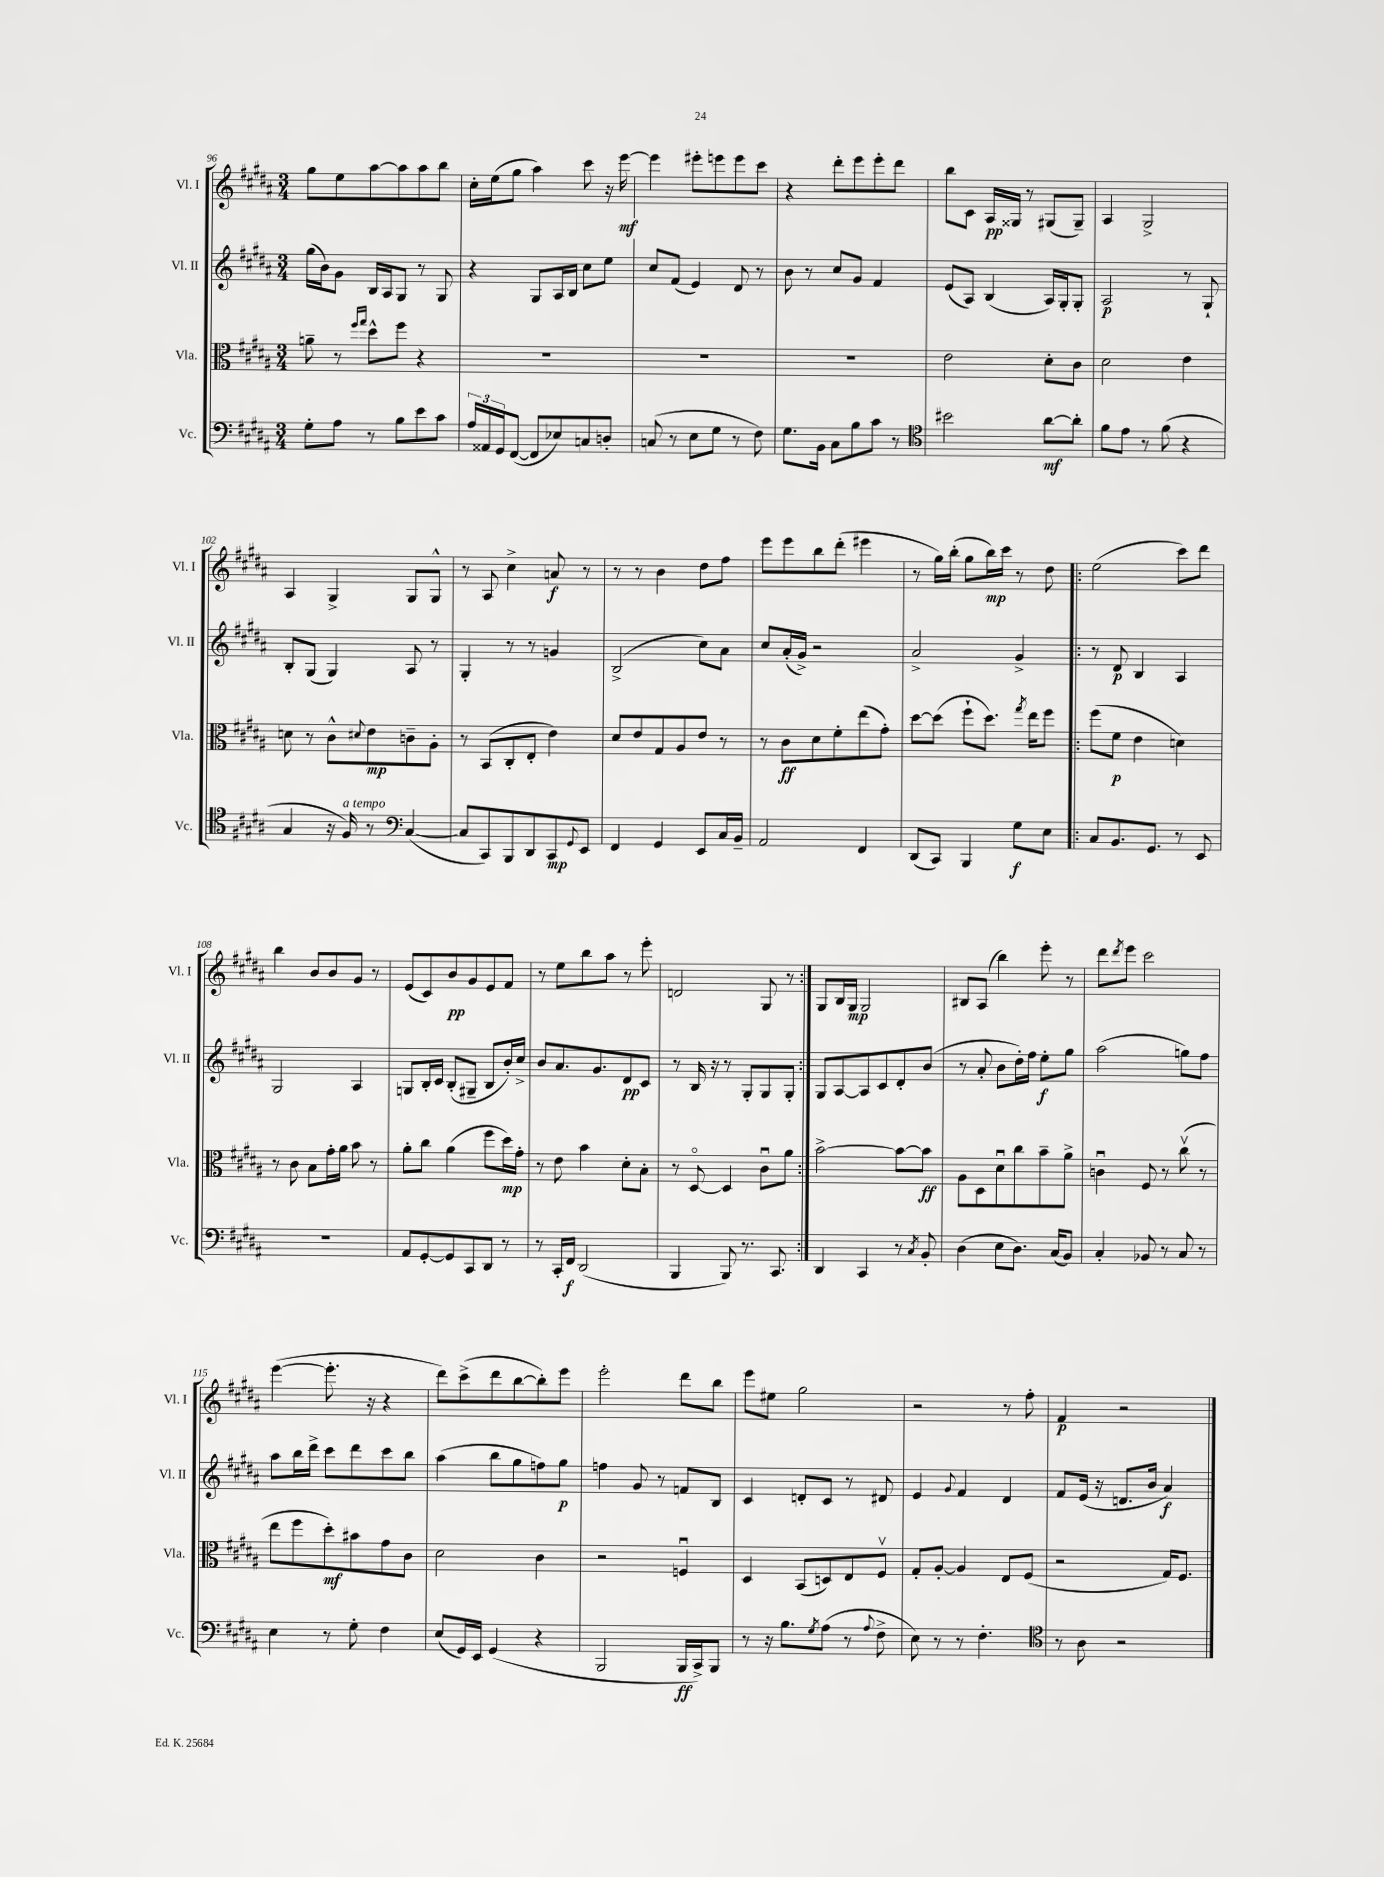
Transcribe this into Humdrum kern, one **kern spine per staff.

**kern	**dynam	**kern	**dynam	**kern	**dynam	**kern	**dynam
*part4	*part4	*part3	*part3	*part2	*part2	*part1	*part1
*staff4	*staff4	*staff3	*staff3	*staff2	*staff2	*staff1	*staff1
*I"Vc.	*	*I"Vla.	*	*I"Vl. II	*	*I"Vl. I	*
*I'Vc.	*	*I'Vla.	*	*I'Vl. II	*	*I'Vl. I	*
*clefF4	*	*clefC3	*	*clefG2	*	*clefG2	*
*k[f#c#g#d#a#]	*	*k[f#c#g#d#a#]	*	*k[f#c#g#d#a#]	*	*k[f#c#g#d#a#]	*
*M3/4	*	*M3/4	*	*M3/4	*	*M3/4	*
=96	=96	=96	=96	=96	=96	=96	=96
8G#'\L	.	8an~\	.	(16gg#\LL	.	8gg#\L	.
.	.	.	.	16b\J)	.	.	.
8A#\J	.	8r	.	8g#\J	.	8ee\	.
.	.	16qqff#/LL	.	.	.	.	.
.	.	16qqgg#/JJ	.	.	.	.	.
8r	.	8dd#^^\L	.	16B/LL	.	[8aa#\	.
.	.	.	.	16A#/J	.	.	.
8B\L	.	8ff#\J	.	8G#/J	.	8aa#\]	.
8e\	.	4r	.	8r	.	8aa#\	.
8c#\J	.	.	.	8G#/	.	8bb\J	.
=97	=97	=97	=97	=97	=97	=97	=97
24A#/LL	.	2.r	.	4r	.	16cc#'\LL	.
24AA##X/	.	.	.	.	.	.	.
.	.	.	.	.	.	(16ee\J	.
24GG#/J	.	.	.	.	.	.	.
([8FF#/J	.	.	.	.	.	8gg#\J	.
8FF#/L]	.	.	.	8G#/L	.	4aa#\)	.
8E-X/)	.	.	.	16A#/L	.	.	.
.	.	.	.	16B/JJ	.	.	.
8Cn/	.	.	.	8cc#\L	.	8ccc#\	.
8Dn'/J	.	.	.	8ee\J	.	16r	.
.	.	.	.	.	.	[16eee\	mf
=98	=98	=98	=98	=98	=98	=98	=98
(8Cn/	.	2.r	.	8cc#/L	.	4eee\]	.
8r	.	.	.	(8f#/J	.	.	.
8E\L	.	.	.	4e/)	.	8eee#X'\L	.
8G#\J	.	.	.	.	.	8eeen\	.
8r	.	.	.	8d#/	.	8eee\	.
8F#\)	.	.	.	8r	.	8ccc#\J	.
=99	=99	=99	=99	=99	=99	=99	=99
8.G#\L	.	2.r	.	8b\	.	4r	.
.	.	.	.	8r	.	.	.
16BB\Jk	.	.	.	.	.	.	.
8C#\L	.	.	.	8cc#/L	.	8ddd#'\L	.
8B\	.	.	.	8g#/J	.	8eee\	.
8c#\J	.	.	.	4f#/	.	8eee'\	.
8r	.	.	.	.	.	8ddd#\J	.
=100	=100	=100	=100	=100	=100	=100	=100
*clefC4	*	*	*	*	*	*	*
2b#X\	.	2e\	.	(8e/L	.	8bb\L	.
.	.	.	.	8A#/J)	.	8c#\J	.
.	.	.	.	(4B/	.	16A#/LL	pp
.	.	.	.	.	.	16G##X/JJ	.
.	.	.	.	.	.	8r	.
[8a#\L	mf	8d#'\L	.	16A#/LL)	.	(8G#X/L	.
.	.	.	.	16G#'/J	.	.	.
8a#'\J]	.	8c#\J	.	8G#'/J	.	8G#~/J)	.
=101	=101	=101	=101	=101	=101	=101	=101
8f#\L	.	2d#\	.	2A#/	p	4A#/	.
8e\J	.	.	.	.	.	.	.
8r	.	.	.	.	.	2G#^/	.
(8f#\	.	.	.	.	.	.	.
4r	.	4e\	.	8r	.	.	.
.	.	.	.	8G#`/	.	.	.
!!LO:LB:g=z
=102	=102	=102	=102	=102	=102	=102	=102
4G#/	.	8dn\	.	8B'/L	.	4A#/	.
.	.	8r	.	(8G#/J	.	.	.
16r	.	8c#^^\L	.	4G#/)	.	4G#^/	.
!LO:TX:a:i:t=a tempo	!	!	!	!	!	!	!
16F#/)	.	.	.	.	.	.	.
.	.	8qqd#X/	.	.	.	.	.
8r	.	8e\	mp	.	.	.	.
*clefF4	*	*	*	*	*	*	*
([4C#/	.	8cn~\	.	8A#/	.	8G#/L	.
.	.	8A#'\J	.	8r	.	8G#^^/J	.
=103	=103	=103	=103	=103	=103	=103	=103
8C#/L]	.	8r	.	4G#'/	.	8r	.
8CC#/)	.	(8BB/L	.	.	.	8A#/	.
8BBB/	.	8C#'/	.	8r	.	4cc#^\	.
8DD#/	.	8E'/J	.	8r	.	.	.
8CC#/	mp	4e\)	.	4gn/	.	8an/	f
8qqGG#/	.	.	.	.	.	.	.
8EE/J	.	.	.	.	.	8r	.
=104	=104	=104	=104	=104	=104	=104	=104
4FF#/	.	8d#/L	.	(2B^/	.	8r	.
.	.	8e/	.	.	.	8r	.
4GG#/	.	8G#/	.	.	.	4b\	.
.	.	8A#/	.	.	.	.	.
8EE/L	.	8e/J	.	8cc#\L)	.	8dd#\L	.
16C#/L	.	8r	.	8a#\J	.	8ff#\J	.
16BB~/JJ	.	.	.	.	.	.	.
=105	=105	=105	=105	=105	=105	=105	=105
2AA#/	.	8r	.	8cc#/L	.	8eee\L	.
.	.	8c#\L	ff	(16a#'/L	.	8eee\	.
.	.	.	.	16g#^/JJ)	.	.	.
.	.	8d#\	.	2r	.	8bb\	.
.	.	8f#'\	.	.	.	(8ddd#'\J	.
4FF#/	.	(8ee\	.	.	.	4eee#X\	.
.	.	8g#'\J)	.	.	.	.	.
=106	=106	=106	=106	=106	=106	=106	=106
(8DD#/L	.	[8dd#\L	.	2a#^/	.	8r	.
8CC#/J)	.	(8dd#\J]	.	.	.	16gg#\LL)	.
.	.	.	.	.	.	(16bb'\JJ	.
4BBB/	.	8ff#`\L	.	.	.	8gg#\L	.
.	.	8.dd#\J)	.	.	.	16bb\L)	mp
.	.	.	.	.	.	16ccc#\JJ	.
8G#\L	f	.	.	4g#^/	.	8r	.
.	.	8qgg#/	.	.	.	.	.
.	.	16ee\KL	.	.	.	.	.
8E\J	.	8ff#\J	.	.	.	8dd#\	.
=107!|:	=107!|:	=107!|:	=107!|:	=107!|:	=107!|:	=107!|:	=107!|:
8C#/L	.	(8ff#\L	.	8r	.	(2ee\	.
8.BB/	.	8f#\J	p	8d#/	p	.	.
.	.	4e\	.	4B/	.	.	.
8.GG#/J	.	.	.	.	.	.	.
8r	.	4dn\)	.	4A#/	.	8ccc#\L)	.
8EE/	.	.	.	.	.	8ddd#\J	.
!!LO:LB:g=z
=108	=108	=108	=108	=108	=108	=108	=108
2.r	.	8r	.	2G#/	.	4bb\	.
.	.	8c#\	.	.	.	.	.
.	.	8B\L	.	.	.	8b/L	.
.	.	16g#'\L	.	.	.	8b/	.
.	.	16a#\JJ	.	.	.	.	.
.	.	8b\	.	4A#/	.	8g#/J	.
.	.	8r	.	.	.	8r	.
=109	=109	=109	=109	=109	=109	=109	=109
8AA#/L	.	8a#'\L	.	8Gn/L	.	(8e/L	.
[8GG#'/	.	8cc#\J	.	16B'/L	.	8c#/)	.
.	.	.	.	16c#/JJ	.	.	.
8GG#/]	.	(4a#\	.	(8B'/L	.	8b/	pp
8CC#/	.	.	.	8G#X~/J	.	8g#/	.
8DD#/J	.	8ff#\L	.	8B/L	.	8e/	.
8r	.	16dd#\L)	mp	16b'/L)	.	8f#/J	.
.	.	16g#'\JJ	.	16cc#^/JJ	.	.	.
=110	=110	=110	=110	=110	=110	=110	=110
8r	.	8r	.	8b/L	.	8r	.
16CC#'/LL	.	8e\	.	8.a#/	.	8ee\L	.
16FF#/JJ	f	.	.	.	.	.	.
(2DD#/	.	4b\	.	.	.	8bb\	.
.	.	.	.	8.g#/	.	.	.
.	.	.	.	.	.	8aa#\J	.
.	.	8d#'\L	.	8d#/	pp	8r	.
.	.	8B'\J	.	8c#/J	.	8eee'\	.
=111	=111	=111	=111	=111	=111	=111	=111
4BBB/	.	8r	.	8r	.	2dn/	.
.	.	[8D#/	.	16B/	.	.	.
.	.	.	.	16r	.	.	.
8BBB/)	.	4D#/]	.	8r	.	.	.
8.r	.	.	.	8G#'/L	.	.	.
.	.	8c#u\L	.	8G#/	.	8G#/	.
8.CC#/	.	.	.	.	.	.	.
.	.	8a#\J	.	8G#'/J	.	8r	.
=112:|!	=112:|!	=112:|!	=112:|!	=112:|!	=112:|!	=112:|!	=112:|!
4DD#/	.	[2b^\	.	8G#/L	.	8G#/L	.
.	.	.	.	[8A#/	.	16B/L	.
.	.	.	.	.	.	16G#/JJ	mp
4CC#/	.	.	.	8A#/]	.	2G#/	.
.	.	.	.	8c#/	.	.	.
8r	.	8b\L_	.	8d#'/	.	.	.
8qC#/	.	.	.	.	.	.	.
8BB'/	.	8b\J]	ff	(8b/J	.	.	.
=113	=113	=113	=113	=113	=113	=113	=113
(4D#\	.	8A#\L	.	8r	.	8B#X/L	.
.	.	8D#\	.	8a#'/	.	(8A#/J	.
8E\L	.	8d#u\	.	8b\L	.	4bb\)	.
8.D#\J)	.	8cc#\	.	16dd#'\L)	.	.	.
.	.	.	.	16ff#\JJ	.	.	.
.	.	8b~\	.	8ee'\L	f	8eee'\	.
(16C#/KL	.	.	.	.	.	.	.
8BB/J)	.	8a#^\J	.	8gg#\J	.	8r	.
=114	=114	=114	=114	=114	=114	=114	=114
4C#'/	.	4cnu\	.	(2aa#\	.	8ddd#\L	.
.	.	.	.	.	.	8qddd#/	.
.	.	.	.	.	.	8eee\J	.
8BB-X/	.	8F#/	.	.	.	2ccc#\	.
8r	.	8r	.	.	.	.	.
8C#/	.	(8cc#v\	.	8ggn\L)	.	.	.
8r	.	8r	.	8ff#\J	.	.	.
!!LO:LB:g=z
=115	=115	=115	=115	=115	=115	=115	=115
4E\	.	8ee\L	.	8aa#\L	.	([4eee\	.
.	.	8ff#\	.	16bb\L	.	.	.
.	.	.	.	16ddd#^\JJ	.	.	.
8r	.	8dd#'\)	mf	8ccc#\L	.	8.eee'\]	.
8G#'\	.	8b#X\	.	8ddd#\	.	.	.
.	.	.	.	.	.	16r	.
4F#\	.	8g#\	.	8ccc#\	.	4r	.
.	.	8c#\J	.	8bb\J	.	.	.
=116	=116	=116	=116	=116	=116	=116	=116
(8E/L	.	2d#\	.	(4aa#\	.	8ddd#\L)	.
16GG#/L)	.	.	.	.	.	(8ccc#^\	.
16EE/JJ	.	.	.	.	.	.	.
(4GG#/	.	.	.	8bb\L	.	8ddd#\	.
.	.	.	.	8gg#\	.	[8bb\	.
4r	.	4c#\	.	8ffn\)	.	8bb'\])	.
.	.	.	.	8gg#\J	p	8eee\J	.
=117	=117	=117	=117	=117	=117	=117	=117
2BBB/	.	2r	.	4ffn\	.	2eee'\	.
.	.	.	.	8g#/	.	.	.
.	.	.	.	8r	.	.	.
16BBB/LL	ff	4Fnu/	.	8fn/L	.	8ddd#\L	.
16CC#^/J)	.	.	.	.	.	.	.
8BBB/J	.	.	.	8B/J	.	8bb\J	.
=118	=118	=118	=118	=118	=118	=118	=118
8r	.	4D#/	.	4c#/	.	8eee\L	.
16r	.	.	.	.	.	8ee#X\J	.
8.B\L	.	.	.	.	.	.	.
.	.	(8BB/L	.	8dn'/L	.	2gg#\	.
8qG#/	.	.	.	.	.	.	.
(8A#\J	.	8Dn/)	.	8c#/J	.	.	.
8r	.	8E/	.	8r	.	.	.
8qqA#/	.	.	.	.	.	.	.
8F#^\	.	8F#v/J	.	8d#X/	.	.	.
=119	=119	=119	=119	=119	=119	=119	=119
8E\)	.	8G#'/L	.	4e/	.	2r	.
8r	.	[8A#'/J	.	.	.	.	.
.	.	.	.	8qqg#/	.	.	.
8r	.	4A#/]	.	4f#/	.	.	.
4.F#'\	.	.	.	.	.	.	.
.	.	8E/L	.	4d#/	.	8r	.
.	.	(8F#/J	.	.	.	8ff#'\	.
=120	=120	=120	=120	=120	=120	=120	=120
*clefC4	*	*	*	*	*	*	*
8r	.	2r	.	8f#/L	.	4f#/	p
8A#\	.	.	.	(16e/Jk	.	.	.
.	.	.	.	16r	.	.	.
2r	.	.	.	8.dn/L	.	2r	.
.	.	.	.	16b/Jk	.	.	.
.	.	16G#/KL)	.	4a#/)	f	.	.
.	.	8.F#/J	.	.	.	.	.
==	==	==	==	==	==	==	==
*-	*-	*-	*-	*-	*-	*-	*-
